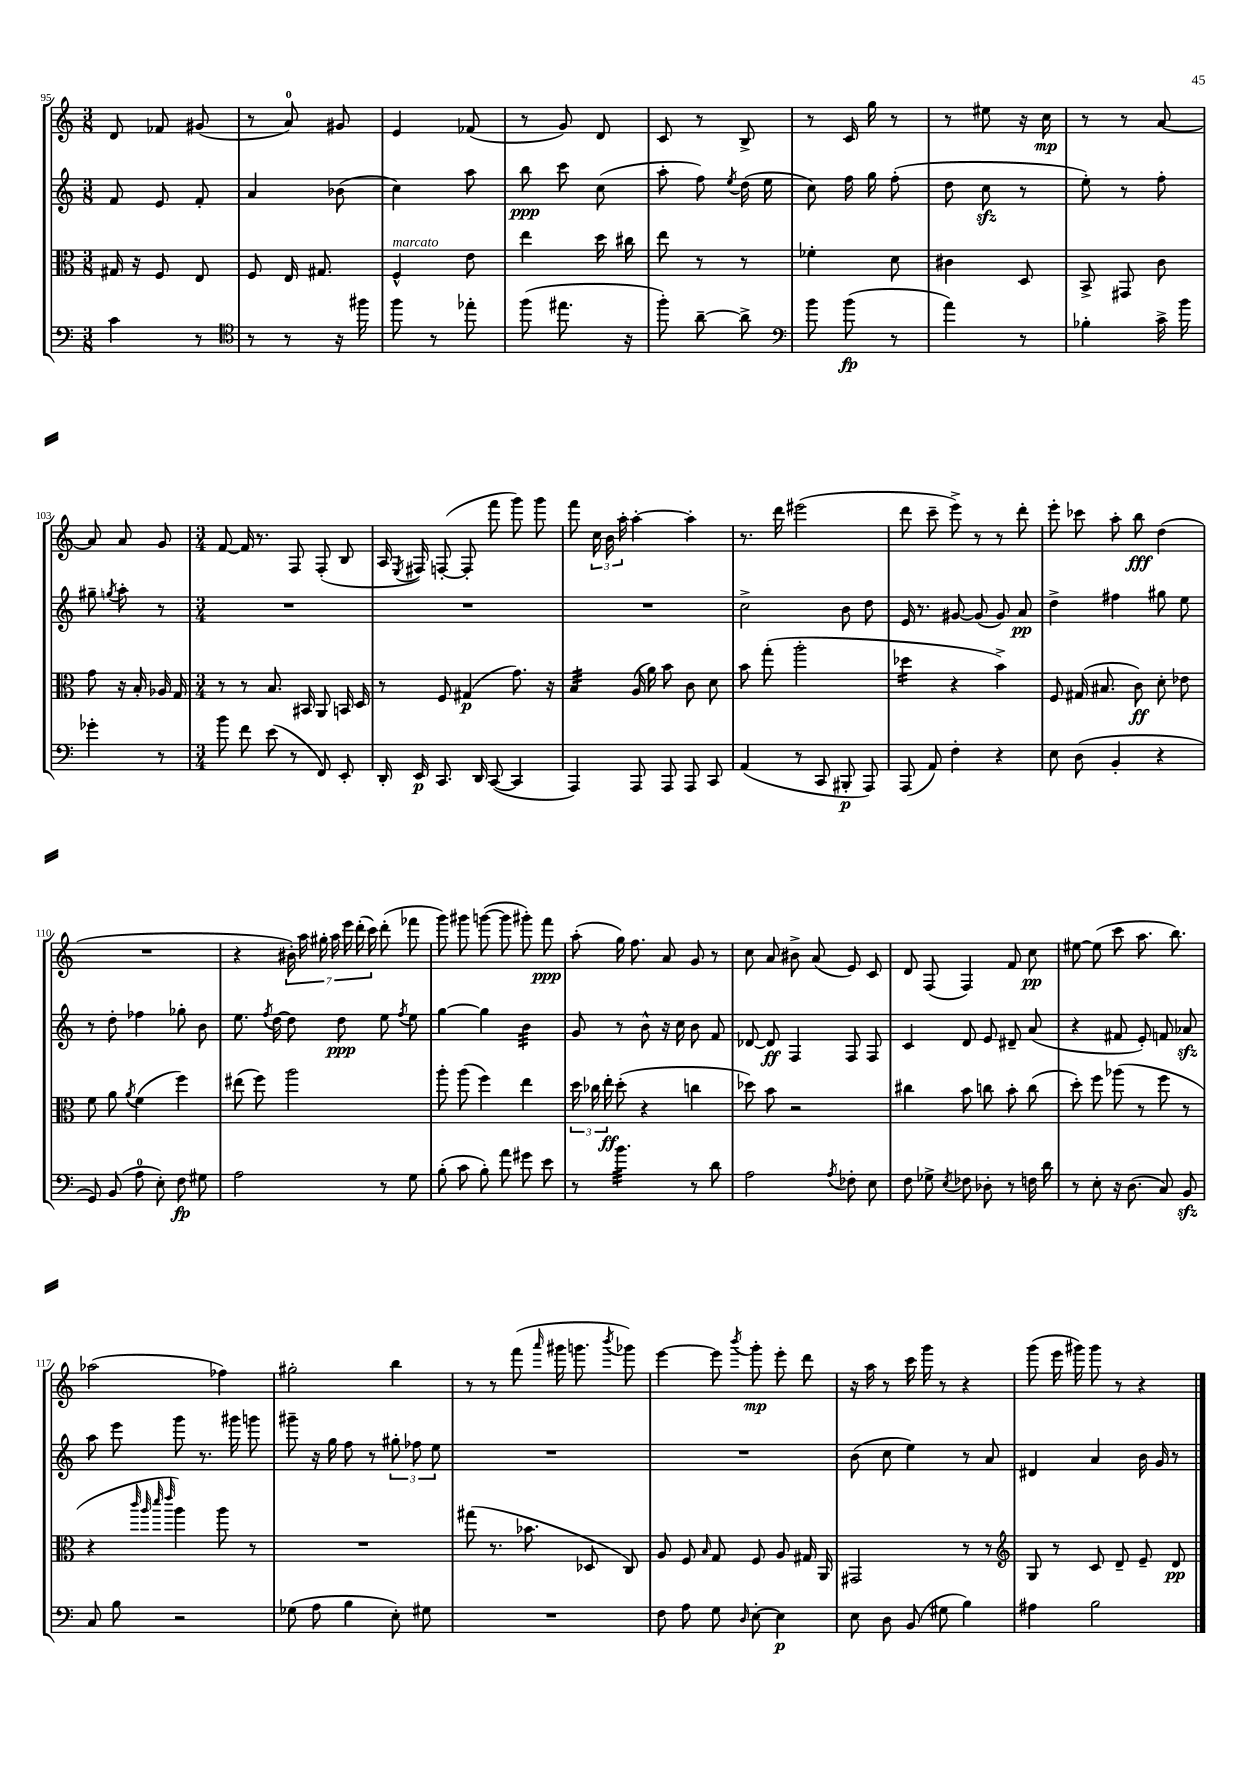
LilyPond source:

<<
\new StaffGroup <<
\new Staff = "s0" {
    \clef treble \key c \major \numericTimeSignature \time 3/8
    \autoBeamOff d'8 fes'8 gis'8( |
    r8 a'8-0) gis'8 |
    e'4 fes'8( |
    r8 g'8) d'8 |
    c'8 r8 b8-> |
    r8 c'16 g''16 r8 |
    r8 eis''8 r16 c''16\mp |
    r8 r8 a'8~ |
    a'8 a'8 g'8 |
    \numericTimeSignature \time 3/4 f'8~ f'16 r8. f8 f8-.( b8 |
    a16 \acciaccatura { e8 } fis16) f8~-.( f8-. f'''8 g'''8) g'''8 |
    f'''8 \tuplet 3/2 { c''16 b'16 a''16-. } a''4~-. a''4-. |
    r8. d'''16 eis'''2( |
    d'''8 c'''8-- e'''8->) r8 r8 d'''8-. |
    e'''8-. ces'''8 a''8-. b''8\fff d''4( |
    R2. |
    r4 \tuplet 7/4 { bis'16-.) a''16 gis''16-. a''16 e'''16 d'''16-.( c'''16) } d'''8-.( fes'''8 |
    g'''8) gis'''8 g'''8~( g'''8 gis'''8-.) f'''8\ppp |
    a''8-.( g''16) f''8. a'8 g'8 r8 |
    c''8 a'8 bis'8-> a'8( e'8) c'8 |
    d'8 f8( f4) f'8 c''8\pp |
    eis''8~ eis''8( c'''8 a''8. b''8.) |
    aes''2( fes''4) |
    gis''2-. b''4 |
    r8 r8 f'''8( \grace { a'''16 } gis'''16 g'''8. \acciaccatura { b'''8 } ges'''8) |
    e'''4~ e'''8 \acciaccatura { b'''8 } g'''8-.\mp e'''8-. d'''8 |
    r16 a''16 r8 c'''16 g'''16 r8 r4 |
    g'''8( e'''16 gis'''16) gis'''8 r8 r4 \bar "|." |
}
\new Staff = "s1" {
    \clef treble \key c \major \numericTimeSignature \time 3/8
    \autoBeamOff f'8 e'8 f'8-. |
    a'4 bes'8( |
    c''4) a''8 |
    b''8\ppp c'''8 c''8( |
    a''8-. f''8) \acciaccatura { e''8 } d''16( e''16 |
    c''8) f''16 g''16 f''8-.( |
    d''8 c''8\sfz r8 |
    e''8-.) r8 f''8-. |
    gis''8-- \acciaccatura { g''8 } a''8-. r8 |
    \numericTimeSignature \time 3/4 R2. |
    R2. |
    R2. |
    c''2-> b'8 d''8 |
    e'16 r8. gis'8~ gis'8( gis'8) a'8\pp |
    d''4-> fis''4 gis''8 e''8 |
    r8 d''8-. fes''4 ges''8-. b'8 |
    e''8. \acciaccatura { f''8 } d''16~ d''8 d''8\ppp e''8 \acciaccatura { f''8 } e''8 |
    g''4~ g''4 b'4:32 |
    g'8 r8 b'8-^ r16 c''16 b'8 f'8 |
    des'8~ des'8\ff f4 f8 f8 |
    c'4 d'8 e'8 dis'8-- a'8( |
    r4 fis'8 e'8-.) f'8 aes'8\sfz |
    a''8 e'''8 g'''8 r8. gis'''16 g'''8 |
    gis'''8-- r16 g''16 f''8 r8 \tuplet 3/2 { gis''8-. fes''8 e''8 } |
    R2. |
    R2. |
    b'8( c''8 e''4) r8 a'8 |
    dis'4 a'4 b'16 g'16 r8 \bar "|." |
}
\new Staff = "s2" {
    \clef alto \key c \major \numericTimeSignature \time 3/8
    \autoBeamOff gis16 r16 f8 e8 |
    f8 e16 gis8. |
    f4-^^\markup { \italic "marcato" } e'8 |
    e''4 d''16 cis''16 |
    e''8 r8 r8 |
    fes'4-. d'8 |
    cis'4 d8 |
    b,8-> gis,8 c'8 |
    g'8 r16 b16-. aes16 g16 |
    \numericTimeSignature \time 3/4 r8 r8 b8. bis,16 a,8 b,16 d16 |
    r8 f8 gis4\p( g'8.) r16 |
    b4:32 a16( a'16) b'8 c'8 d'8 |
    b'8 g''8-.( a''2-. |
    des''4:16 r4 b'4->) |
    f8 gis16( bis8. c'8\ff) d'8-. ees'8 |
    f'8 a'8 \acciaccatura { a'8 } f'4( f''4) |
    eis''8( f''8) a''2 |
    a''8-. a''8( f''4) e''4 |
    \tuplet 3/2 { d''16 ces''16 e''16-.\ff } d''8-.( r4 c''4 |
    des''8) b'8 r2 |
    cis''4 b'8 c''8 b'8-. c''8( |
    d''8-.) f''8 aes''8( r8 f''8 r8 |
    r4 \grace { c'''32 a''32 d'''32 e'''32 } a''4) a''8 r8 |
    R2. |
    gis''8( r8. bes'8. des8 c8) |
    a8 f8 \grace { b16 } g8 f8 a8 gis16 a,16 |
    gis,2 r8 r8 |
    \clef treble g8 r8 c'8 d'8-- e'8-- d'8\pp \bar "|." |
}
\new Staff = "s3" {
    \clef bass \key c \major \numericTimeSignature \time 3/8
    \autoBeamOff c'4 r8 |
    \clef tenor r8 r8 r16 fis''16 |
    f''8 r8 ees''8-. |
    f''8( eis''8. r16 |
    f''8-.) a'8~-- a'8-> |
    \clef bass b'8 b'8\fp( r8 |
    a'4) r8 |
    bes4-. c'16-> b'16 |
    ges'4-. r8 |
    \numericTimeSignature \time 3/4 b'8 f'8 e'8( r8 f,8) e,8-. |
    d,16-. e,16\p c,8. d,16 c,8~( c,4 |
    a,,4) a,,8 a,,8 a,,8 c,8 |
    a,4( r8 c,8 bis,,8-.\p a,,8) |
    a,,8( a,8) f4-. r4 |
    e8 d8( b,4-. r4 |
    g,8) b,8( a8-0 e8-.) f8\fp gis8 |
    a2 r8 g8 |
    b8-.( c'8 b8-.) a'8 gis'8 e'8 |
    r8 b'4.:32 r8 d'8 |
    a2 \acciaccatura { a8 } fes8-. e8 |
    f8 ges8-> \acciaccatura { e8 } fes8 des8-. r8 f16 d'16 |
    r8 e8-. r16 d8.( c8) b,8\sfz |
    c8 b8 r2 |
    ges8( a8 b4 e8-.) gis8 |
    R2. |
    f8 a8 g8 \grace { d16 } e8~-. e4\p |
    e8 d8 b,8( gis8 b4) |
    ais4 b2 \bar "|." |
}
>>
>>
\layout { \context { \Score currentBarNumber = #95 } }
